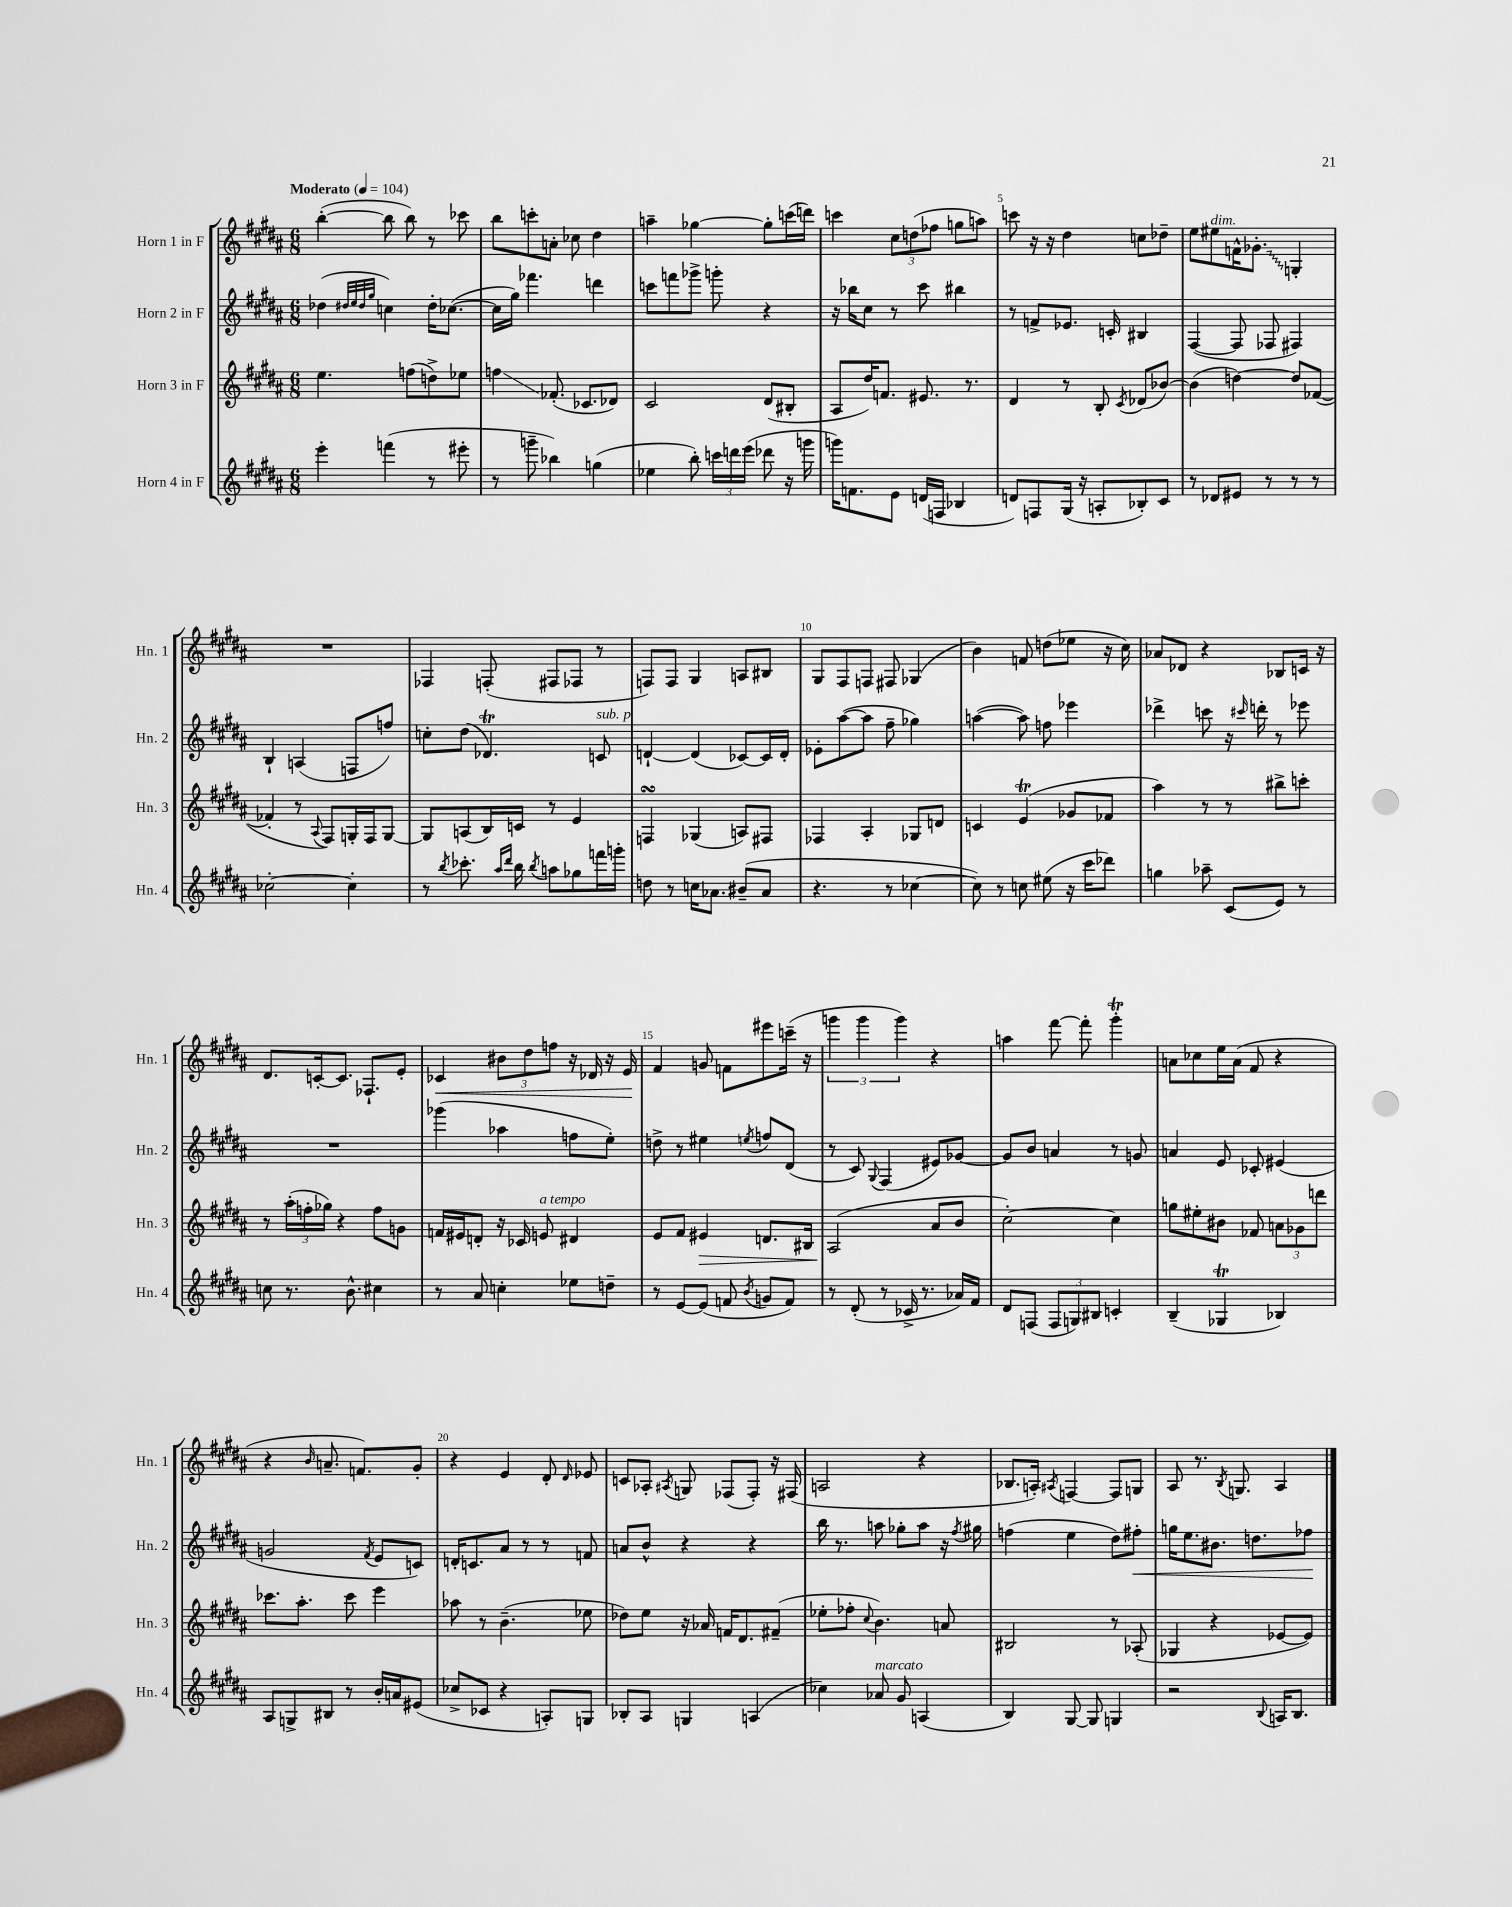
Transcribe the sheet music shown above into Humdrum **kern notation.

**kern	**kern	**kern	**kern
*staff4	*staff3	*staff2	*staff1
*clefG2	*clefG2	*clefG2	*clefG2
*k[f#c#g#d#a#]	*k[f#c#g#d#a#]	*k[f#c#g#d#a#]	*k[f#c#g#d#a#]
*M6/8	*M6/8	*M6/8	*M6/8
*MM104	*MM104	*MM104	*MM104
4eee'	4.ee	(4dd-	([4bb'
.	.	32qqdd#	.
.	.	32qqee	.
.	.	32qqdd#	.
.	.	32qqgg#	.
(4fff	.	4cc)	8bb]
.	(8ff	.	8bb)
8r	8dd^)	16dd#'	8r
.	.	([8.cc-	.
8eee#'	8ee-	.	8ccc-
=	=	=	=
8r	4ff	16cc-]	8bb
.	.	16gg#)	.
8ggg~	.	4.fff-	8ccc'
4bb-)	(8.f-'	.	8a'
.	.	.	8cc-
.	8.c-	.	.
(4gg	.	4ddd	4dd#
.	8d-)	.	.
=	=	=	=
4ee-	2c#	8ccc	4aa~
.	.	8fff	.
8bb')	.	8ggg-^	[4gg-
24ccc	.	8ggg'	.
24ddd	.	.	.
(24eee	.	.	.
8ddd-	(8d#	4r	8gg-']
16r	8B#'	.	(16ccc
16ggg	.	.	16ddd)
=	=	=	=
16ggg)	8A#	16r	4ccc
8.f	.	16bb-	.
.	16dd#)	8cc#	.
.	8.f	.	.
8e	.	8r	12cc#
.	.	.	(12dd
(16d	8.e#	8ccc#	.
.	.	.	12ff-
16F	.	.	.
4B-	.	4bb#	8gg
.	8.r	.	.
.	.	.	8aa)
=	=	=	=
8d)	4d#	8r	8ccc
8F	.	8f^	16r
.	.	.	16r
(16G#	8r	8.e-	4dd#
16r	.	.	.
8A'	8B'	.	.
.	.	16c'	.
.	8qc#	.	.
8B-')	(8d-	4B#	8cc
8c#	[8b-)	.	8dd-~
=	=	=	=
8r	(4b-]	([4F#	8ee
8d-	.	.	8ee#
8e#	[4dd)	8F#]	16f^^
.	.	.	8.g-'
8r	.	8F-	.
8r	8dd]	4F#)	4G'
8r	([8f-	.	.
=	=	=	=
[2cc-'	4f-']	4B`	2.r
.	8r	(4A	.
.	8qqA#	.	.
.	8F#)	.	.
4cc-']	16G'	8F	.
.	16F#	.	.
.	[8G	8ff)	.
=	=	=	=
8r	8G]	8cc'	4F-
8qbb	.	.	.
8.ccc-'	(8A	(8dd#	.
.	16B)	4.d-)	(8F'
16qqaa#	.	.	.
16qqddd#	.	.	.
16bb	16c	.	.
8qbb	.	.	.
8aa	8r	.	8F#
8gg-	4e	.	8F-
16fff	.	8c	8r
16ggg'	.	.	.
=	=	=	=
8dd	4F	[4d`	8F)
8r	.	.	8F
16cc	(4G-	(4d]	4G#
8.a-	.	.	.
(8b#~	8A)	[8c-)	8A
8a-	8F#	16c-]	8B#
.	.	16d'	.
=	=	=	=
4.r	4F-	8e-'	8G#
.	.	([8aa#	8F#
.	4A#'	8aa#]	8F
8r	.	8ff#~	8F#
[4cc-	8G-	4gg-)	(4G-
.	8d	.	.
=	=	=	=
8cc-])	4c	([4aa	4b)
8r	.	.	.
8cc	(4e	8aa])	8f
(8ee#	.	8ff	(8dd
16r	8g-	4eee-	8ee-
16ccc#	.	.	.
8ddd-)	8f-	.	16r
.	.	.	16cc#)
=	=	=	=
4gg	4aa#)	4ddd-^	8a-
.	.	.	8d-
8aa-~	8r	8ccc	4r
(8c#	8r	16r	.
.	.	16qqccc#	.
.	.	16ddd'	.
8e)	8bb#^	8r	8B-
8r	8ccc'	8eee-	16c
.	.	.	16r
=	=	=	=
8cc	8r	2.r	8.d#
8.r	(24aa#'	.	.
.	24ff'	.	.
.	.	.	[16c'
.	24gg-)	.	.
.	4r	.	8.c]
8.b^^	.	.	.
.	.	.	8.F-`
4cc#	8ff	.	.
.	8g	.	8e'
=	=	=	=
8r	16f	(4ggg-	4c-
.	16e#	.	.
8a#	8d'	.	.
4cc'	16r	4aa-	12b#
.	16c-	.	.
.	.	.	12dd#
.	8e	.	.
.	.	.	12ff
8ee-	4d#	8ff	16r
.	.	.	16d-
8dd~	.	8ee')	16r
.	.	.	16e
=	=	=	=
8r	8e	8dd^	4f#
[8e	8f#	8r	.
(8e]	4e#	4ee#	8g
8f	.	.	8f
8qb	.	8qee	.
8g	8.d	8ff	8eee#
8f)	.	(8d#	(16ccc~
.	16B#	.	16r
=	=	=	=
8r	(2A#	8r	6ggg
(8d#'	.	8c#)	.
.	.	.	6ggg
.	.	8qqG#	.
8r	.	(4F#	.
.	.	.	6ggg)
16c-^	.	.	.
8.r	.	.	.
.	8a#	8e#)	4r
16a-)	8b	[8g-	.
16f#	.	.	.
=	=	=	=
8d#	[2cc#')	8g-]	4aa
(8F	.	8b	.
12F	.	4a	[8fff#
12G)	.	.	.
.	.	.	8fff#']
12B#	.	.	.
4c'	4cc#]	8r	4ggg#'
.	.	8g	.
=	=	=	=
(4B~	8gg	4a	8a
.	8ee#'	.	8cc-
4G-	8b#	8e	16ee
.	.	.	(16a
.	8f-	8c-'	8f#
4B-)	12a	(4e#	4r
.	12g-	.	.
.	12ddd	.	.
=	=	=	=
8A#	8.ccc-	2g	4r
8G^	.	.	.
.	8.aa#'	.	.
.	.	.	16qqb
8B#	.	.	8.a~
8r	8ccc-	.	.
.	.	.	8.f)
.	.	8qf#	.
16b'	4eee	8e	.
16a	.	.	.
(8e#	.	8c)	8g#'
=	=	=	=
8cc-^	8aa-	16d'	4r
.	.	8.c	.
8c-	8r	.	.
4r	(4.b~	8a#	4e
.	.	8r	.
8A')	.	8r	8d#'
.	.	.	16qqd#
8G	8ee-	8f	8e-
=	=	=	=
8B-'	8dd-)	8a	8c
8A#	8ee	8b^^	8A-'
.	.	.	8qA#
4G	16r	4r	8G
.	16a-	.	.
.	16f	.	(8F-
.	8.d#	.	.
(4A	.	4r	8F-')
.	(8f#~	.	16r
.	.	.	(16F#
=	=	=	=
4cc-)	8ee-'	16bb	2A
.	.	8.r	.
.	8ff-'	.	.
.	8qqcc#	.	.
8a-	4.b)	8aa	.
8g#	.	8gg-'	.
(4A	.	8aa	4r
.	8a	16r	.
.	.	8qff#	.
.	.	16gg#	.
=	=	=	=
4B)	2B#	(4ff	8.B-
.	.	.	16A')
.	.	.	8qA#
[8G#	.	4ee	[4F
8G#]	.	.	.
4G	8r	8dd#)	8F]
.	(8A-'	8ff#'	8G
=	=	=	=
2r	4G-	16gg	8A#
.	.	8.ee	.
.	.	.	8.r
.	4r	8.b#	.
.	.	.	8qB
.	.	.	8.G
.	.	8.dd	.
8qqB	.	.	.
16A	[8e-	.	4A#
8.B	.	.	.
.	8e-])	8ff-	.
==	==	==	==
*-	*-	*-	*-
